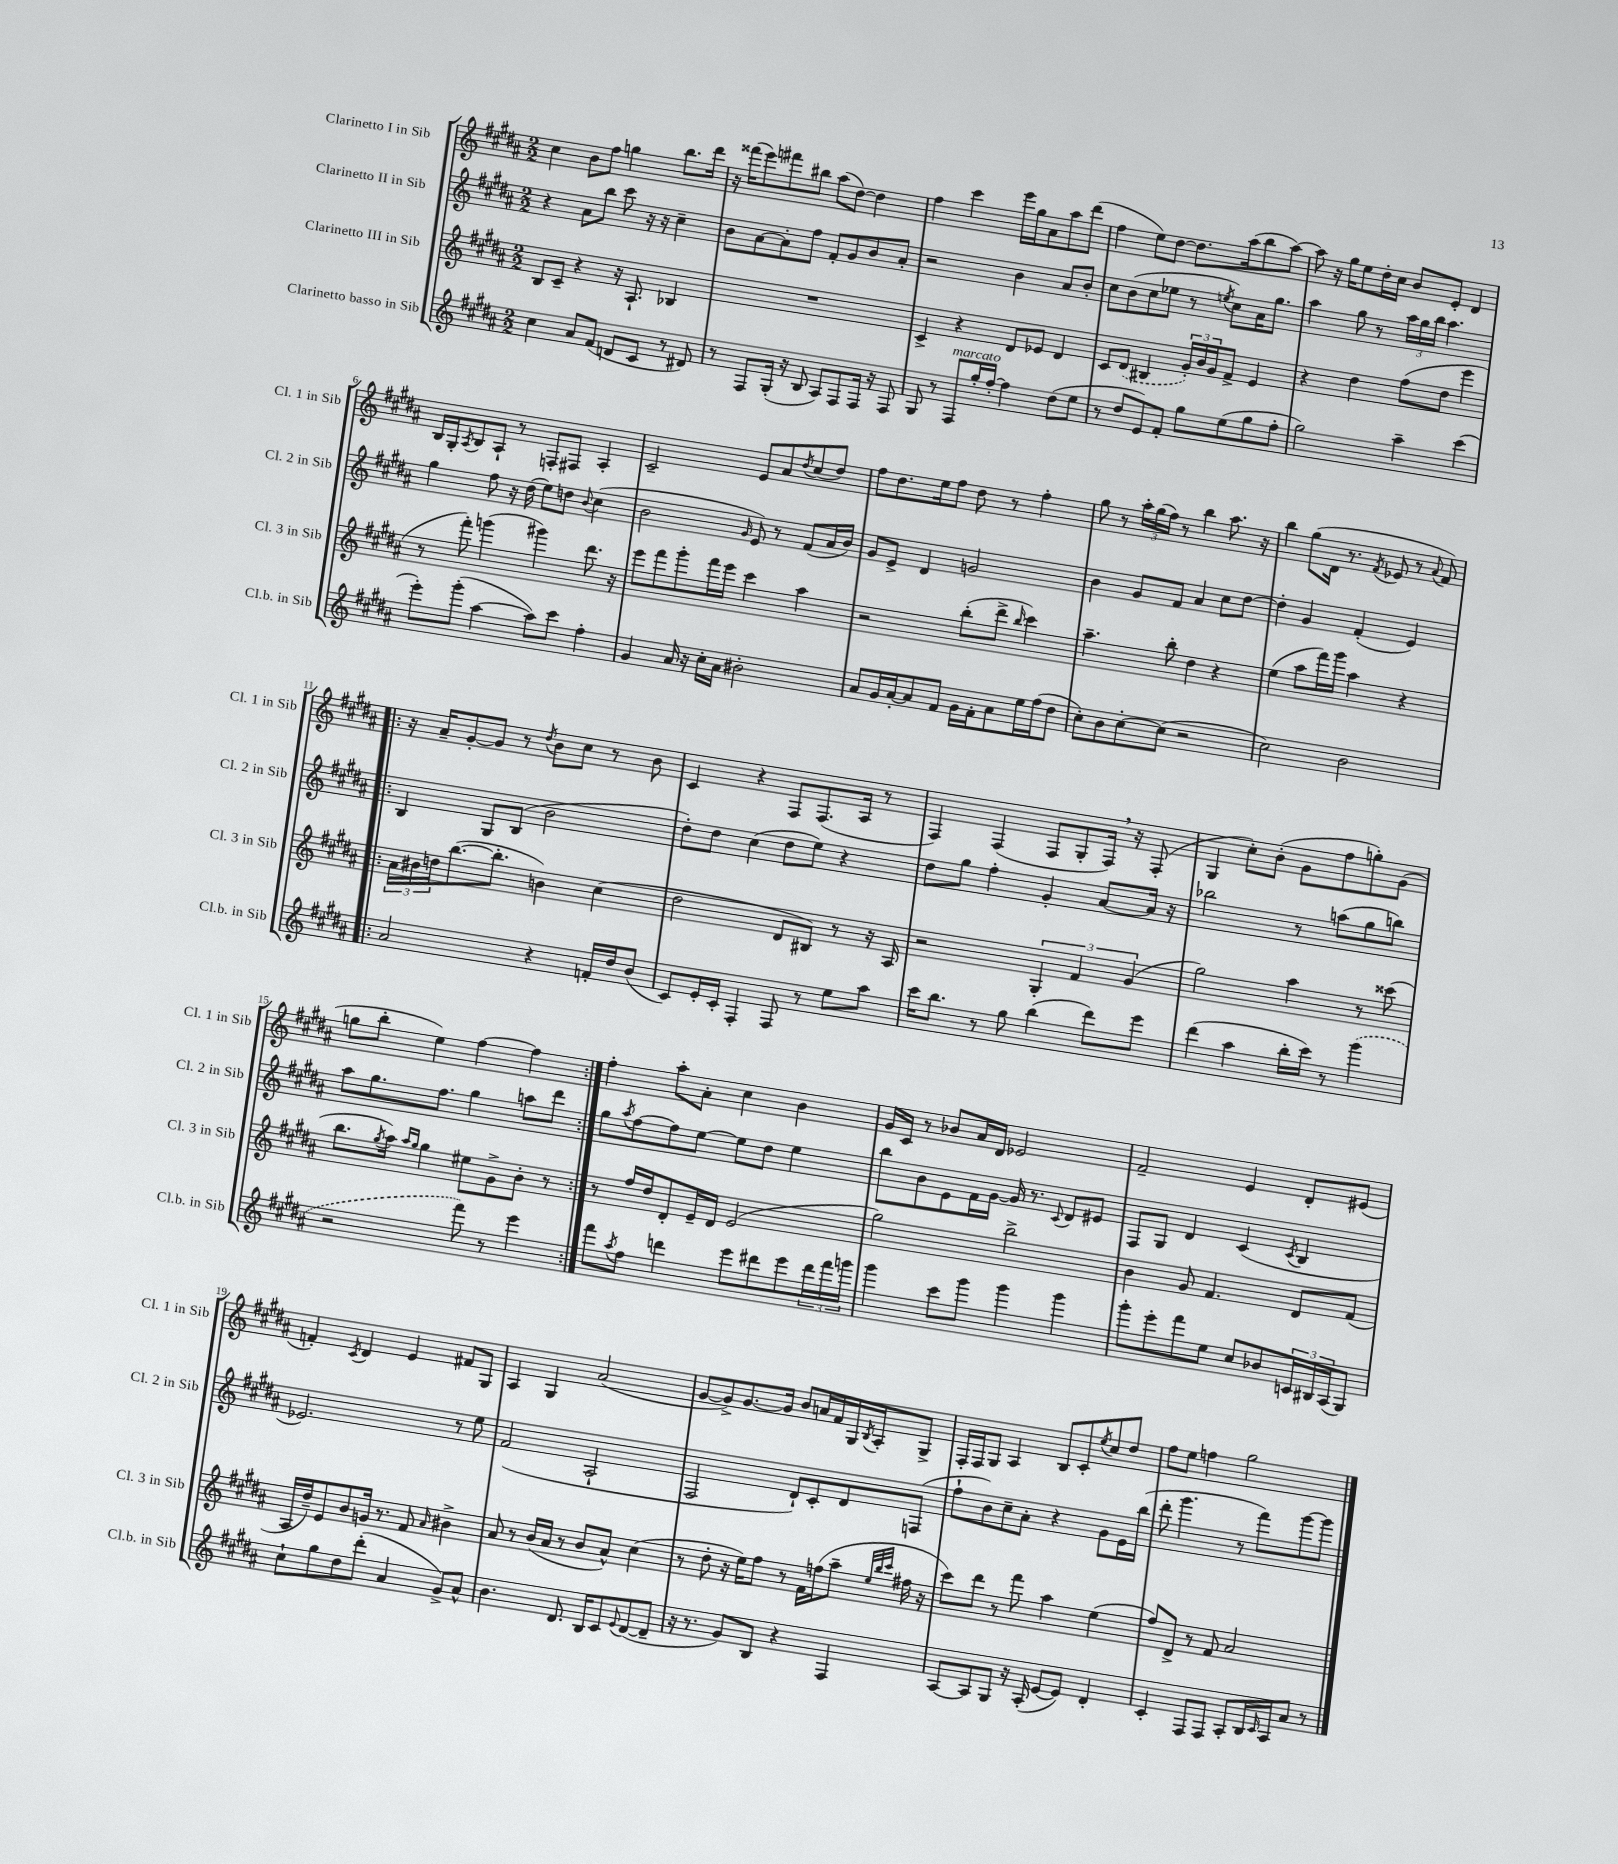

**kern	**kern	**kern	**kern
*part4	*part3	*part2	*part1
*staff4	*staff3	*staff2	*staff1
*I"Clarinetto basso in Sib	*I"Clarinetto III in Sib	*I"Clarinetto II in Sib	*I"Clarinetto I in Sib
*I'Cl.b. in Sib	*I'Cl. 3 in Sib	*I'Cl. 2 in Sib	*I'Cl. 1 in Sib
*clefG2	*clefG2	*clefG2	*clefG2
*k[f#c#g#d#a#]	*k[f#c#g#d#a#]	*k[f#c#g#d#a#]	*k[f#c#g#d#a#]
*M2/2	*M2/2	*M2/2	*M2/2
=1	=1	=1	=1
4cc#\	8B/L	4r	4cc#\
.	8c#~/J	.	.
8a#/L	4r	8a#\L	8b\L
(8f#/J	.	8bb\J	8ff#\J
8dn/L	16r	8ccc#\	4ggn\
.	8.A#`/	.	.
8c#/J	.	16r	.
.	.	16r	.
8r	4B-X/	4cc#~\	8.bb\L
8d#X/)	.	.	.
.	.	.	16ddd#\Jk
=2	=2	=2	=2
8r	1r	8b\L	16r
.	.	.	(16fff##X\KL
8F#/L	.	[8a#\	8eee\)
(16G#'/Jk	.	8a#'\]	8fff#X\
16r	.	.	.
8B/	.	8ff#\J	8bb#X\J
8A#/L)	.	8f#'/L	(8aa#\L
8F#/	.	8g#/	[8dd#\J)
16F#/Jk	.	8b/	4dd#\]
16r	.	.	.
8F#/	.	8a#'/J	.
=3	=3	=3	=3
8G#/	4c#^/	2r	4ff#\
8r	.	.	.
!LO:TX:a:i:t=marcato	!	!	!
8F#/L	4r	.	4ccc#\
16gg#'/L	.	.	.
[16ff#'/JJ	.	.	.
4ff#\]	8d#/L	4b\	16eee\LL
.	.	.	16gg#\J
.	8e-X/J	.	8a#\
(8dd#\L	4d#/	8a#/L	8aa#\
8ee\J	.	8b'/J	(8ddd#\J
=4	=4	=4	=4
8r	8c#/L	8cc#\L	4ff#\
8dd#/L	(8d#/J	(8b\	.
8e/)	4B#X/	8cc#\	8ee\L)
8f#'/J	.	8ee-X\J	[8dd#\J
8gg#\L	24g#'/LL)	8r	8.dd#\L]
.	24b/	.	.
.	24g#/J	.	.
.	.	8qeen/	.
(8ee\	8f#^/J	8cc#\L)	.
.	.	.	(16aa#\k
8gg#\	4e/	16a#\K	8bb\
.	.	8.gg#\J	.
8ff#'\J	.	.	[8aa#\J)
=5	=5	=5	=5
2gg#\)	4r	4aa#\	8aa#\]
.	.	.	16r
.	.	.	16gg#\KL
.	4dd#\	8gg#\	8ee\
.	.	8r	16dd#'\L
.	.	.	16cc#\JJ
4aa#~\	(8ff#\L	24aa#\LL	8b/L
.	.	24gg#\	.
.	.	24bb\JJ	.
.	8dd#\J	4.aa#\	8e'/J
(4ccc#\	4eee\	.	4d#/
!!LO:LB:g=z
=6	=6	=6	=6
8eee'\L)	8r	4gg#\	16B/LL
.	.	.	16G#'/J
.	.	.	8qA#/
(8ggg#'\J	8fff#'\)	.	8B/
[4aa#\	(4gggn\	8ff#\	8A#`/J
.	.	16r	8r
.	.	(16dd#\	.
8aa#\L])	4ggg#X\)	8ee\L)	8Fn'/L
8ccc#\J	.	8ddn\J	8F#X/J
.	.	8qqb/	.
4ff#'\	8.ddd#\	(4cc#\	4A#'/
.	16r	.	.
=7	=7	=7	=7
4g#/	8eee\L	2b\	2c#~/
.	8fff#\	.	.
16a#/	8ggg#'\	.	.
16r	.	.	.
16cc#'\LL	16fff#\L	.	.
16a#\JJ	16eee\JJ	.	.
.	.	16qqg#/	.
2b#X'\	4ccc#\	8e/)	8e/L
.	.	8r	8a#/
.	.	.	8qdd#/
.	4aa#\	(8f#/L	(8cc#/
.	.	16a#/L	8dd#/J)
.	.	16b/JJ)	.
=8	=8	=8	=8
8a#/L	2r	8g#/L	8ff#\L
16g#/L	.	8e^/J	8.dd#\
[16a#'/J	.	.	.
8a#/]	.	4d#/	.
.	.	.	16ee\k
8f#/J	.	.	8ff#\J
16g#\LL	(8bb'\L	2gn/	8dd#\
16f#'\J	.	.	.
8a#\	8ddd#^\J	.	8r
.	16qqbb/	.	.
16ee\L	4ccc#\)	.	4ff#'\
(16ff#\J	.	.	.
8dd#\J	.	.	.
=9	=9	=9	=9
8cc#'\L)	4.aa#~\	4b\	8gg#\
8b\	.	.	8r
[8cc#'\	.	8g#/L	24aa#'\LL
.	.	.	(24gg#\
.	.	.	24ff#\JJ)
(8cc#\J]	8bb'\	8f#/J	8r
2r	4dd#\	4a#/	4bb\
.	4r	8cc#\L	8.aa#\
.	.	[8dd#\J	.
.	.	.	16r
=10	=10	=10	=10
2cc#\)	(4ee\	4dd#'\]	4bb\
.	8aa#\L	4g#/	(8gg#\L
.	16fff#\L)	.	16d#\Jk
.	16ggg#\JJ	.	8.r
2b\	4aa#\	(4f#'/	.
.	.	.	8qf#/
.	.	.	8e-X/
.	4r	4e/)	8r
.	.	.	8qqa#/
.	.	.	8f#/)
!!LO:LB:g=z
=11!|:	=11!|:	=11!|:	=11!|:
2a#/	24a#\LL	4B/	16r
.	24b#X\	.	.
.	.	.	16a#~/KL
.	24ddn\J	.	.
.	([8.bb\	.	[8g#'/
.	.	8G#/L	8g#/J]
.	8.bb'\J]	.	.
.	.	(8B/J	8r
.	.	.	8qdd#/
4r	4bn\)	2b\	8b\L
.	.	.	8cc#\J
16fn'/LL	(4cc#\	.	8r
16dd#/J	.	.	.
(8b/J	.	.	8b\
=12	=12	=12	=12
8c#/L)	2dd#\	8dd#'\L)	4c#/
16e'/L	.	8dd#\J	.
16c#'/JJ	.	.	.
4F#'/	.	(4cc#\	4r
8F#/	8d#/L	8dd#\L	8F#/L
8r	8B#X/J)	8ee\J)	(8.F#/
8ee\L	8r	4r	.
.	.	.	16A#/Jk
8aa#\J	16r	.	8r
.	16A#/	.	.
=13	=13	=13	=13
16ccc#\KL	2r	8dd#\L	4F#/)
8.bb\J	.	.	.
.	.	8gg#\J	.
8r	.	4ff#'\	(4F#/
8gg#\	.	.	.
(4bb\	6G#'/	4g#'/	8F#/L
.	.	.	8G#'/
.	6f#/	.	.
8ddd#\L)	.	[8a#/L	16F#,/Jk)
.	.	.	16r
.	(6g#/	.	.
8eee\J	.	16a#/Jk]	(8F#'/
.	.	16r	.
=14	=14	=14	=14
(4ddd#\	2gg#\)	2bb-X\	4G#/
4aa#\	.	.	8cc#'\L)
.	.	.	(8b'\J
16bb'\LL	4aa#\	8r	8g#\L
16ccc#\JJ)	.	.	.
8r	.	(8aan\L	8ff#\
(4ggg#\	8r	8gg#\	8ggn'\)
.	(8ccc##X\	8bbn\J)	(8g#\J
!!LO:LB:g=z
=15	=15	=15	=15
2r	8.bb\L	8aa#\L	8ggn\L
.	.	8.gg#\	8bb'\J
.	8qgg#/	.	.
.	16aa#\Jk)	.	.
.	16qqaa#/LL	.	.
.	16qqgg#/JJ	.	.
.	4gg#\	.	4ee\)
.	.	8.ff#\J	.
8fff#\)	8ee#X\L	4gg#\	[4ff#\
8r	8g#^\	.	.
4eee\	8b'\J	8aan\L	4ff#\]
.	8r	8ddd#\J	.
=16:|!	=16:|!	=16:|!	=16:|!
8fff#\L	8r	8gg#\L	4ff#'\
8qaa#/	.	8qaa#/	.
8ff#\J	16ff#/LL	[8ff#\	.
.	16dd#/J	.	.
4dddn\	8d#'/	8ff#\]	8aa#'\L
.	16e~/L	[8ee\J	8a#'\J
.	16d#/JJ	.	.
8eee\L	(2e/	8ee\L]	4cc#\
8ddd#X\	.	8dd#\J	.
8eee\	.	4ee\	4b\
24ddd#\L	.	.	.
24fff#\	.	.	.
24gggn\JJ	.	.	.
=17	=17	=17	=17
4ggg#\	2gg#\)	8bb\L	16g#/LL
.	.	.	16c#/JJ
.	.	8b\	8r
8ccc#\L	.	8e\	8b-X/L
8ggg#\J	.	16f#\L	16a#/L
.	.	[16g#\JJ	16d#/JJ
4ggg#\	2bb^\	16g#/]	2e-X/
.	.	8.r	.
.	.	8qqc#/	.
4ggg#\	.	8d#/L	.
.	.	8e#X/J	.
=18	=18	=18	=18
8ggg#'\L	4b\	8F#/L	2f#~/
8eee'\	.	8G#/J	.
8fff#\	8g#/	4d#/	.
8ee\J	4.f#/	.	.
8cc#/L	.	(4c#/	4e/
8b-X/	.	.	.
.	.	8qc#/	.
24cn/L	8d#/L	4B/	8d#'/L
24B#X/	.	.	.
(24A#/J	.	.	.
8G#/J)	(8f#/J	.	(8e#X/J
!!LO:LB:g=z
=19	=19	=19	=19
8cc#`\L	16A#/LL	2.e-X/)	4fn'/)
.	16dd#~/J)	.	.
8gg#\	8e/	.	.
.	.	.	8qc#/
8dd#\	8b/	.	4d#/
(8ddd#'\J	16gn/Jk	.	.
.	8.r	.	.
4a#/	.	.	4e/
.	8f#/	.	.
.	16qqa#/	.	.
8g#^/L)	4b#X^\	8r	8f#X/L
8a#^^/J	.	8ee\	8G#/J
=20	=20	=20	=20
4.b\	8a#/	(2f#/	4A#/
.	8r	.	.
.	(16b/LL	.	4G#/
.	16a#/JJ	.	.
8.d#/	8r	.	.
.	8b/L	2A#`/	(2a#/
16B/KL	.	.	.
8c#/	8a#^^/J)	.	.
8qqe/	.	.	.
([8d#/	(4cc#\	.	.
8d#~/J]	.	.	.
=21	=21	=21	=21
16r	8r	2F#/	[8g#/L
8.r	.	.	.
.	8dd#'\	.	8g#^/])
8g#/L)	16r	.	[8.g#/
.	16ee\KL)	.	.
8B/J	8ff#\J	.	.
.	.	.	16g#/Jk]
4r	8r	8d#`/L)	8b/L
.	16f#\LL	8c#'/	16an/L
.	(16ffn\J	.	16f#/
4F#/	8aa#~\J	8d#/	16G#/
.	.	.	8qB/
.	.	.	16A#'/J
.	32qqee/LLL	.	.
.	32qqbb/	.	.
.	32qqccc#/JJJ	.	.
.	16ff#X\	(8Fn/J	8G#^/J
.	16r	.	.
=22	=22	=22	=22
[8A#/L	8ccc#\L)	8ff#`\L	16F#'/LL
.	.	.	16F#/J
8A#/]	8ddd#\J	8b\)	8G#/J
8G#/J	8r	8cc#~\	4A#/
16r	8fff#\	8a#'\J	.
(16A#'/	.	.	.
[8e/L	4aa#\	4r	8B/L
8e/J])	.	.	8c#'/
.	.	.	8qee/
4d#'/	(4ee\	8g#\L	8cc#/
.	.	16e\L	8dd#/J
.	.	(16bb\JJ	.
=23	=23	=23	=23
4c#'/	8ff#/L)	8ddd#'\	8ff#\L
.	8d#^/J	4.ggg#\	8ee\J
8F#/L	8r	.	4ffn\
8F#/J	8f#/	.	.
8A#'/L	2a#/	8r	2gg#\
16B/L	.	8fff#\L)	.
16qqc#/	.	.	.
16A#/J	.	.	.
8a#/J	.	[8ggg#\	.
8r	.	8ggg#\J]	.
==	==	==	==
*-	*-	*-	*-
